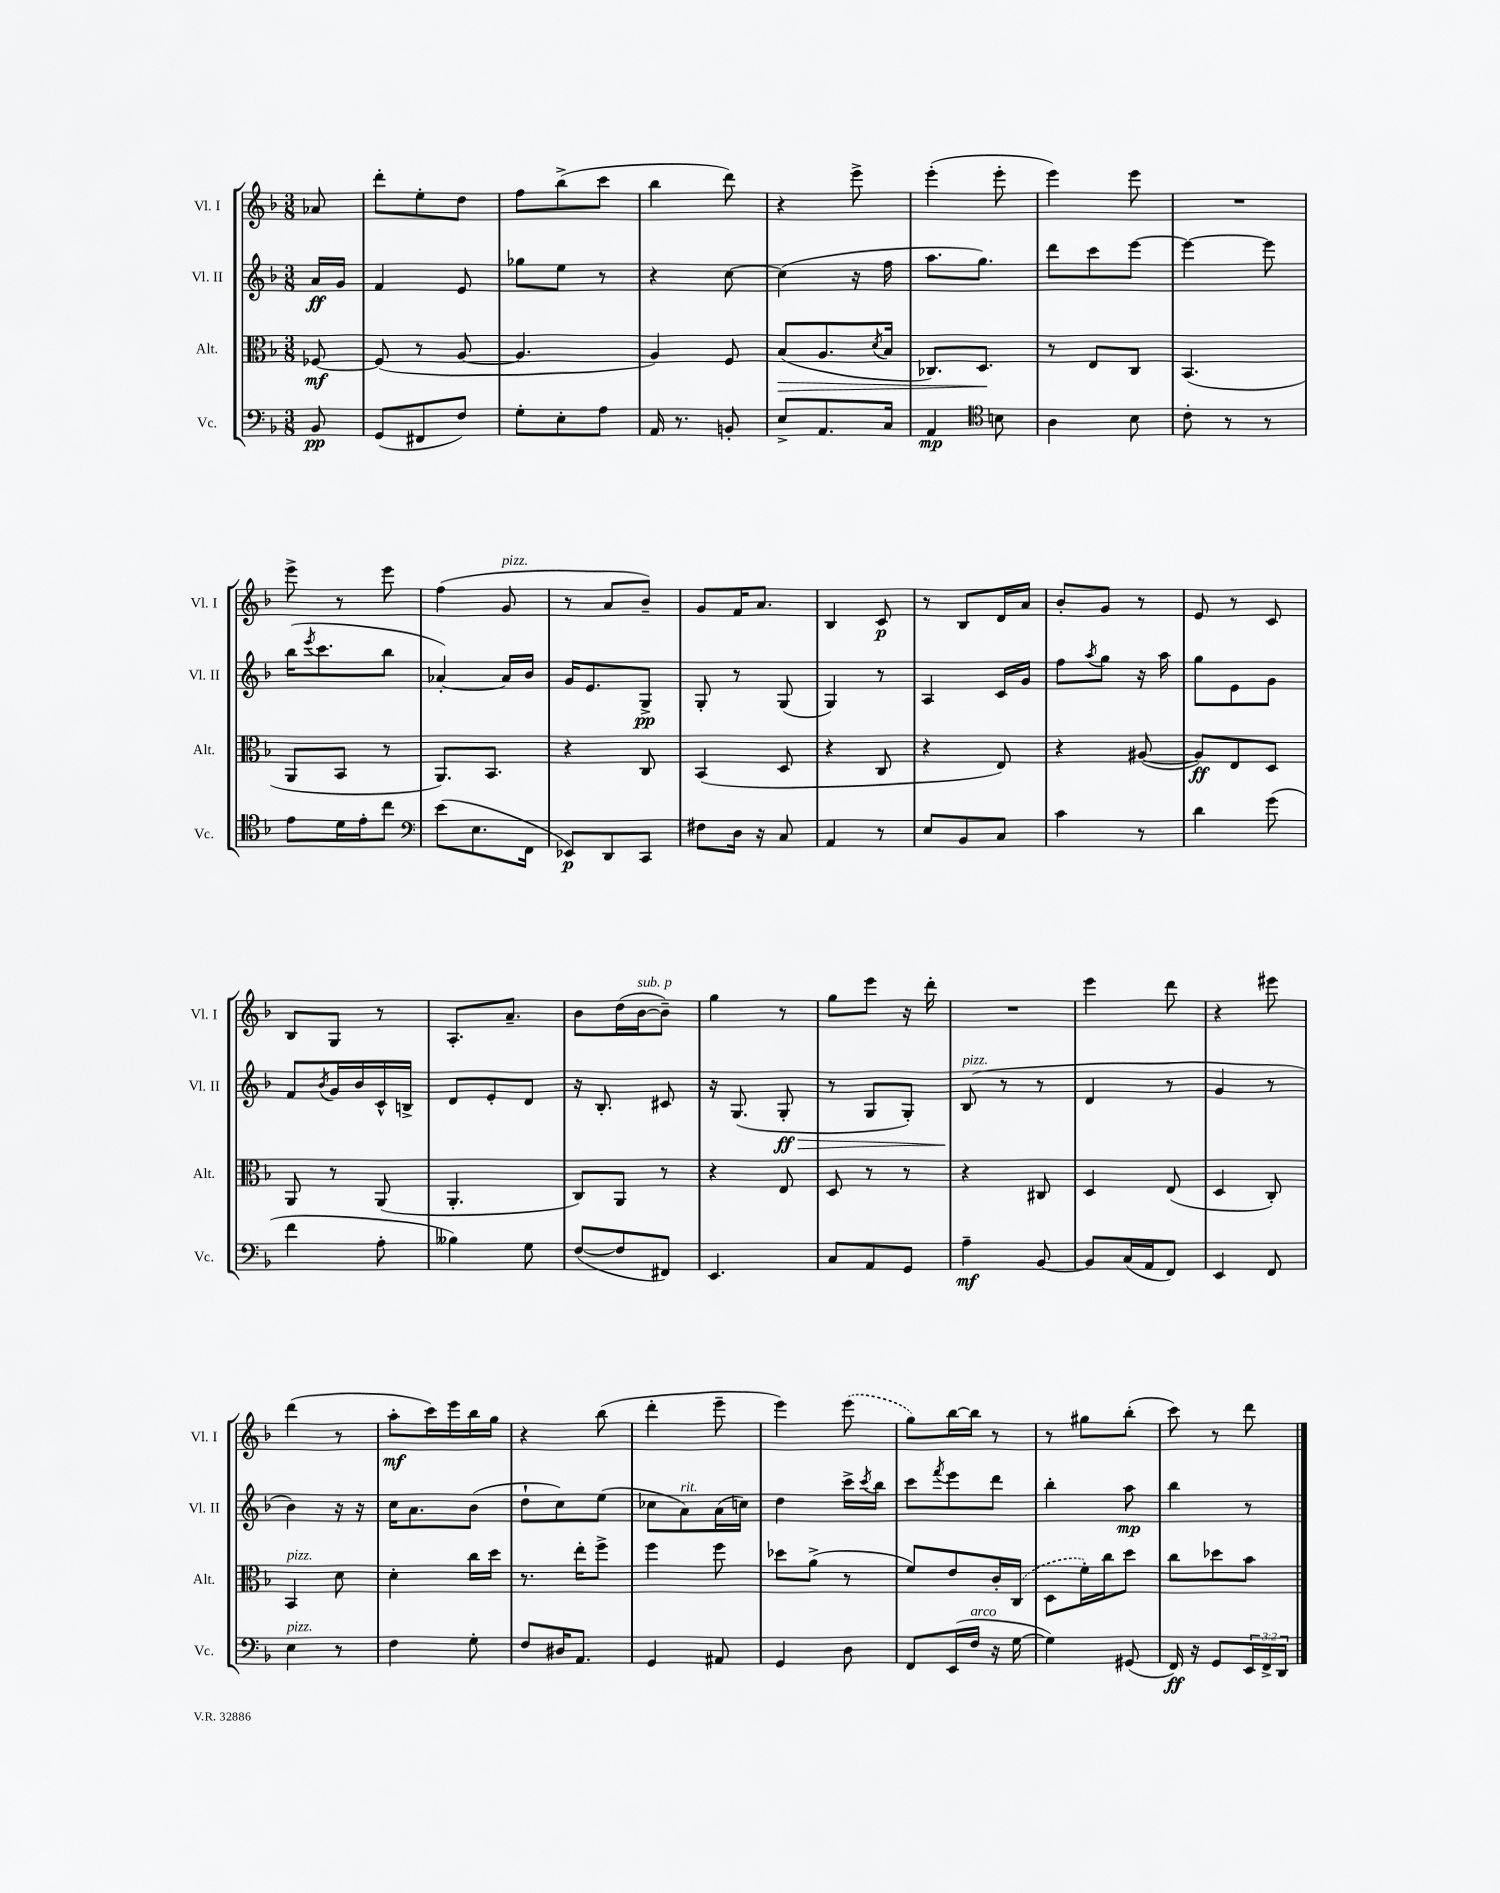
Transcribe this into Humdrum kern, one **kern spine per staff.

**kern	**kern	**kern	**kern
*staff4	*staff3	*staff2	*staff1
*clefF4	*clefC3	*clefG2	*clefG2
*k[b-]	*k[b-]	*k[b-]	*k[b-]
*M3/8	*M3/8	*M3/8	*M3/8
8BB-/	[8F-/	16a/LL	8a-/
.	.	16g/JJ	.
=	=	=	=
(8GG/L	(8F-/]	4f/	8ddd'\L
8FF#/	8r	.	8ee'\
8F/J)	[8A/	8e/	8dd\J
=	=	=	=
8G'\L	4.A/]	8gg-\L	8ff\L
8E'\	.	8ee\J	(8bb-^\
8A\J	.	8r	8ccc\J
=	=	=	=
16AA/	4A/)	4r	4bb-\
8.r	.	.	.
8BB'/	8F/	[8cc\	8ddd\)
=	=	=	=
8E^/L	(8B-/L	(4cc\]	4r
8.AA/	8.A/	.	.
.	.	16r	8eee^\
.	8qd/	.	.
16C/Jk	16B-/Jk	16ff\	.
=	=	=	=
4AA/	8.C-/L)	8.aa\L	(4eee'\
.	8.D/J	8.gg\J)	.
*clefC4	*	*	*
8B\	.	.	8eee'\
=	=	=	=
4A\	8r	8ddd\L	4eee\)
.	8E/L	8ccc\	.
8B-\	8C/J	[8eee\J	8eee\
=	=	=	=
8c'\	(4.BB-/	4eee\_	4.r
8r	.	.	.
8r	.	8eee\]	.
=	=	=	=
8e\L	8AA/L	(16bb-\LK	8eee^\
.	.	8qeee/	.
.	.	8.ccc\	.
16d\L	8BB-/J	.	8r
16e'\J	.	.	.
8cc\J	8r	8bb-\J	8eee\
=	=	=	=
*clefF4	*	*	*
(8e\L	8.AA/L)	[4a-'/)	(4ff\
8.E\	.	.	.
.	8.BB-/J	.	.
.	.	16a-/]LL	8g/
16FF\Jk	.	16b-/JJ	.
=	=	=	=
8EE-/L)	4r	16g/LK	8r
.	.	8.e/	.
8DD/	.	.	8a/L
8CC/J	8C/	8G^/J	8b-~/J)
=	=	=	=
8F#\L	(4BB-/	8G'/	8g/L
16D\Jk	.	8r	16f/K
16r	.	.	8.a/J
8C/	8D/	(8G/	.
=	=	=	=
4AA/	4r	4G/)	4B-/
8r	8C/	8r	8c/
=	=	=	=
8E/L	4r	4A/	8r
8BB-/	.	.	8B-/L
8C/J	8E/)	16c/LL	16d/L
.	.	16g/JJ	16a/JJ
=	=	=	=
4c\	4r	8ff\L	8b-'/L
.	.	8qaa/	.
.	.	8gg\J	8g/J
8r	([8A#/	16r	8r
.	.	16aa\	.
=	=	=	=
4d\	8A#/]L)	8gg\L	8e/
.	8E/	8e\	8r
(8g\	8D/J	8g\J	8c/
=	=	=	=
4f\	8AA/	8f/L	8B-/L
.	.	8qb-/	.
.	8r	16g/L	8G/J
.	.	16b-/	.
8A'\	(8AA/	16c^^/	8r
.	.	16B^/JJ	.
=	=	=	=
4B--\)	4.AA'/	8d/L	8.A'/L
.	.	8e'/	.
.	.	.	8.a~/J
8G\	.	8d/J	.
=	=	=	=
([8F/L	8C/L)	16r	8b-\L
.	.	8.B-'/	.
8F/]	8AA/J	.	(16dd\L
.	.	.	[16b-\J
8FF#/J)	8r	8c#/	8b-~\]J)
=	=	=	=
4.EE/	4r	16r	4gg\
.	.	(8.G/	.
.	8E/	8G'/	8r
=	=	=	=
8C/L	8D/	8r	8gg\L
8AA/	8r	8G/L	8eee\J
8GG/J	8r	8G'/J)	16r
.	.	.	16ddd'\
=	=	=	=
4A~\	4r	(8B-/	4.r
.	.	8r	.
[8BB-/	8C#/	8r	.
=	=	=	=
8BB-/]L	4D/	4d/	4eee\
(16C/L	.	.	.
16AA/J	.	.	.
8FF/J)	(8E/	8r	8ddd\
=	=	=	=
4EE/	4D/	4g/	4r
8FF/	8C'/)	8r	8eee#\
=	=	=	=
4E\	4BB-/	4b-\)	(4ddd\
8r	8d\	16r	8r
.	.	16r	.
=	=	=	=
4F\	4d'\	16cc\LK	8aa'\L
.	.	8.a\	.
.	.	.	16ccc\L)
.	.	.	16eee\
8G'\	16cc\LL	(8b-\J	16bb-\
.	16dd\JJ	.	16gg\JJ
=	=	=	=
8F/L	8.r	8dd`\L	4r
16D#/K	.	8cc\)	.
8.AA/J	16ee'\LK	.	.
.	8ff^\J	(8ee\J	(8bb-\
=	=	=	=
4GG/	4ff\	8cc-\L	4ddd'\
.	.	8a\)	.
8AA#/	8ff\	(16a\L	8eee~\
.	.	16cc\JJ)	.
=	=	=	=
4GG/	8dd-\L	4dd\	4eee\)
.	(8a^\J	.	.
8D\	8r	16ccc^\LL	(8eee\
.	.	8qccc/	.
.	.	16bb-\JJ	.
=	=	=	=
8FF/L	8f/L)	8ccc\L	8gg\L)
.	.	8qfff/	.
(16EE/L	8e/	8eee\	[16bb-\L
16F/JJ	.	.	16bb-\]JJ
16r	16c'/L	8ddd\J	8r
[16G\	(16C/JJ	.	.
=	=	=	=
4G\])	8D\L	4bb-'\	8r
.	16f'\L)	.	8gg#\L
.	16cc\J	.	.
(8GG#/	8dd\J	8aa\	(8bb-'\J
=	=	=	=
16FF/)	8cc\L	4bb-\	8ccc\)
16r	.	.	.
8GG/L	8dd-\	.	8r
24EE/L	8b-\J	8r	8ddd\
24FF^/	.	.	.
24DD/JJ	.	.	.
==	==	==	==
*-	*-	*-	*-
